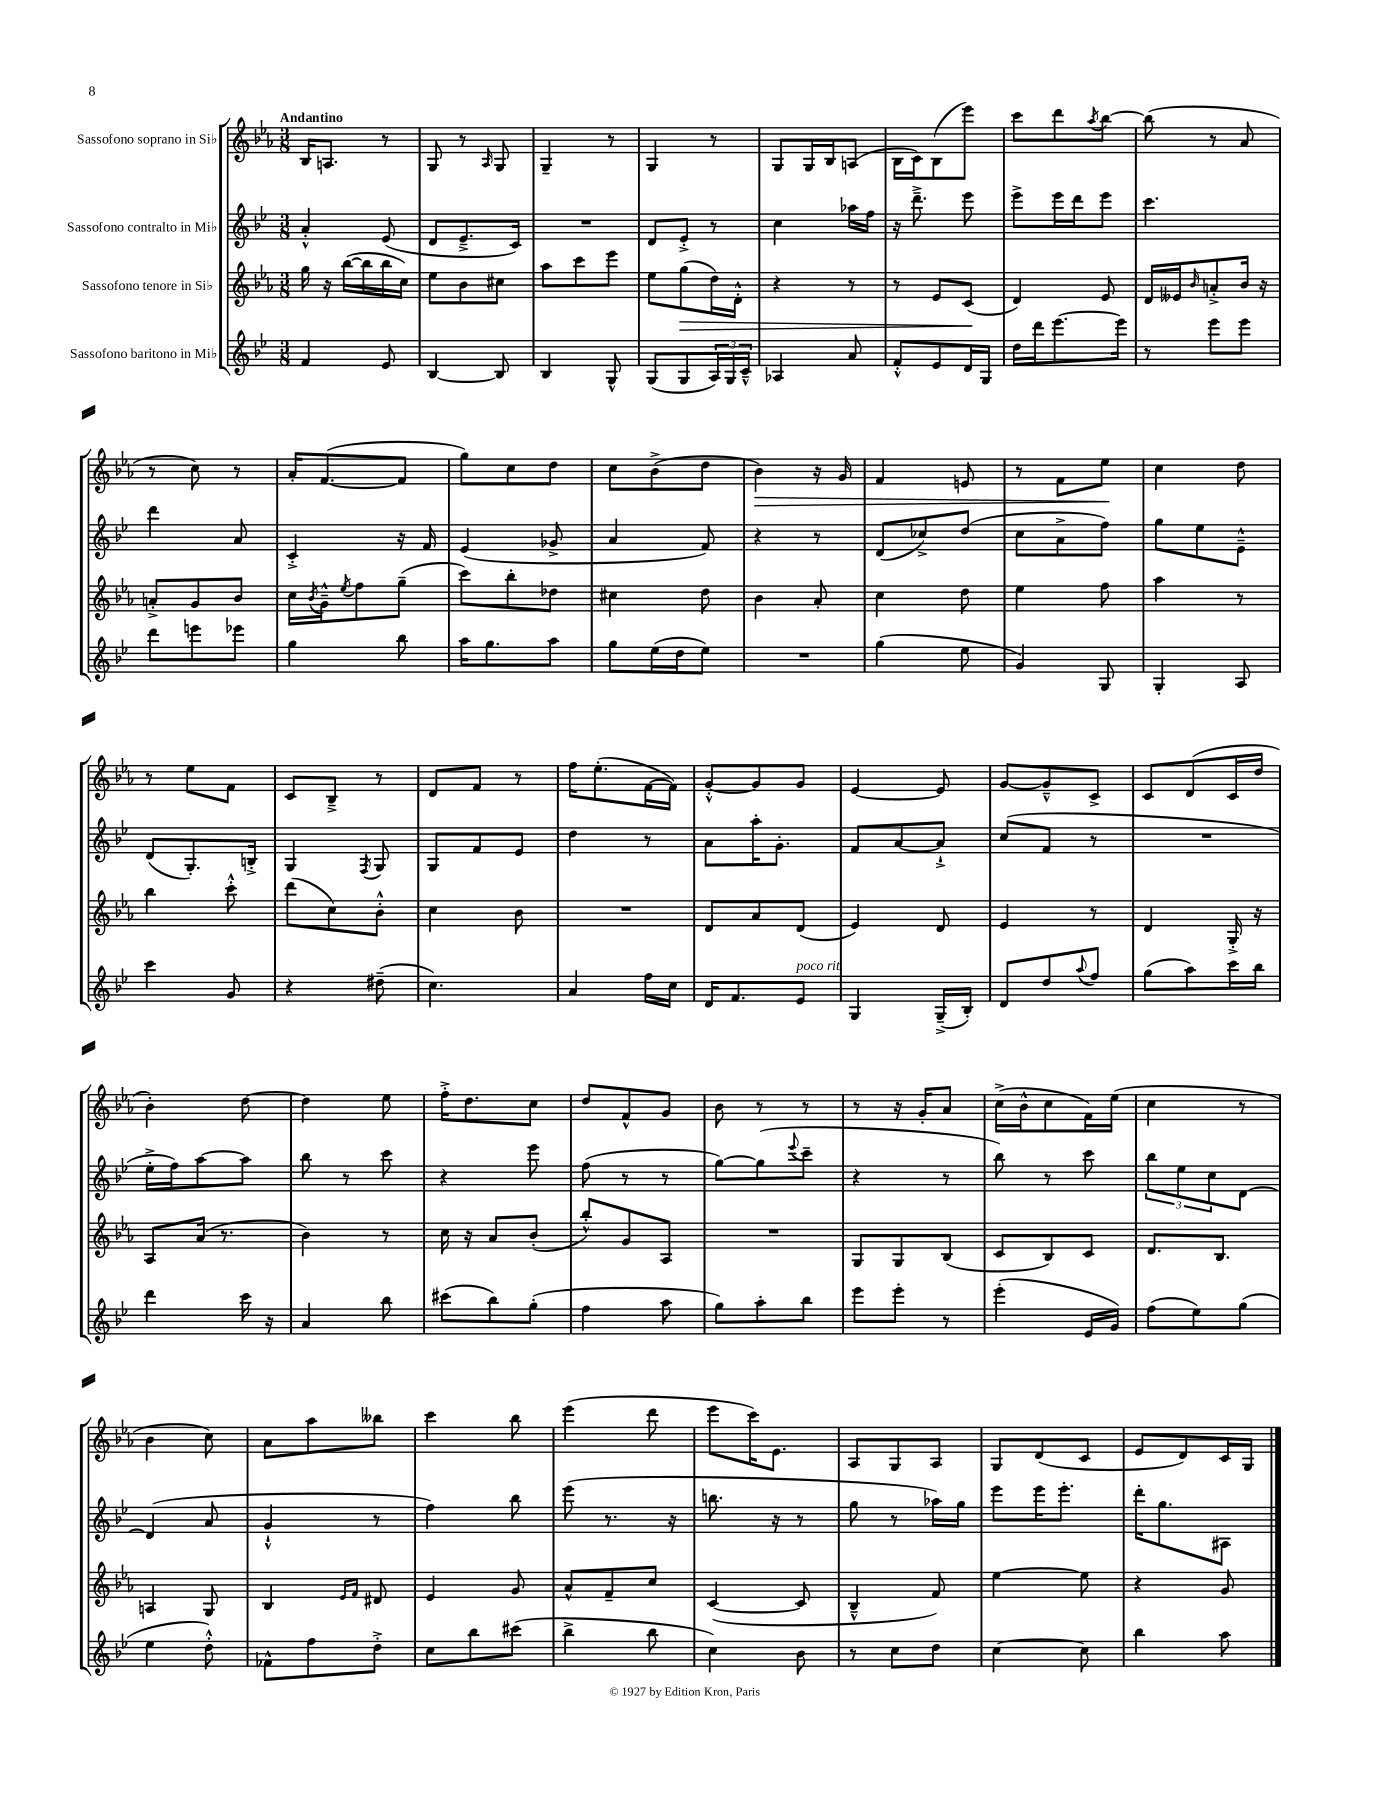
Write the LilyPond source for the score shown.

<<
\new StaffGroup <<
\new Staff = "s0" \with { instrumentName = "Sassofono soprano in Sib" } {
    \clef treble \key ees \major \numericTimeSignature \time 3/8 \tempo "Andantino"
    bes16 a8. r8 |
    g8 r8 \grace { aes16 } g8 |
    g4-- r8 |
    g4 r8 |
    g8 g16 bes16 a8( |
    bes16 c'16) bes8( ees'''8) |
    c'''8 d'''8 \acciaccatura { aes''8 } bes''8~ |
    bes''8( r8 aes'8 |
    r8 c''8) r8 |
    aes'16-. f'8.~( f'8 |
    g''8) c''8 d''8 |
    c''8 bes'8->( d''8 |
    bes'4\>) r16 g'16 |
    f'4 e'8 |
    r8 f'8 ees''8\! |
    c''4 d''8 |
    r8 ees''8 f'8 |
    c'8 bes8---> r8 |
    d'8 f'8 r8 |
    f''16 ees''8.-.( f'16~ f'16) |
    g'8~-.-^ g'8 g'8 |
    ees'4~ ees'8 |
    g'8~ g'8---^ c'8-> |
    c'8 d'8( c'16 d''16 |
    bes'4-.) d''8~ |
    d''4 ees''8 |
    f''16-.-> d''8. c''8 |
    d''8 f'8-^ g'8 |
    bes'8 r8 r8 |
    r8 r16 g'16-. aes'8 |
    c''16->( bes'16-^ c''8 f'16) ees''16( |
    c''4 r8 |
    bes'4 c''8) |
    aes'8 aes''8 beses''8 |
    c'''4 bes''8 |
    ees'''4( d'''8 |
    ees'''8 c'''16) ees'8. |
    aes8 g8 aes8 |
    g8 d'8( c'8 |
    ees'8 d'8) c'16 g16 \bar "|." |
}
\new Staff = "s1" \with { instrumentName = "Sassofono contralto in Mib" } {
    \clef treble \key bes \major \numericTimeSignature \time 3/8
    a'4-.-^ ees'8( |
    d'8 ees'8.---> c'16) |
    R4. |
    d'8 ees'8-.-> r8 |
    c''4 aes''16 f''16 |
    r16 d'''8.---> ees'''8 |
    ees'''8-> ees'''16 d'''16 ees'''8 |
    c'''4. |
    d'''4 a'8 |
    c'4-.-> r16 f'16 |
    ees'4( ges'8-> |
    a'4 f'8) |
    r4 r8 |
    d'8( ces''8->) d''8( |
    c''8 a'8-> f''8) |
    g''8 ees''8 ees'8---^ |
    d'8( g8.-.) b16-.-> |
    g4 \acciaccatura { f8 } g8 |
    g8 f'8 ees'8 |
    d''4 r8 |
    a'8 a''16-. g'8.-. |
    f'8 a'8~ a'8-!-> |
    c''8( f'8 r8 |
    R4. |
    ees''16-.-> f''16) a''8~ a''8 |
    bes''8 r8 c'''8 |
    r4 ees'''8 |
    f''8( r8 r8 |
    g''8~) g''8( \appoggiatura { ees'''8 } c'''8-- |
    r4 r8 |
    bes''8) r8 c'''8 |
    \tuplet 3/2 { bes''8 ees''8 c''8 } d'8~ |
    d'4( a'8 |
    g'4-!-^ r8 |
    f''4) bes''8 |
    ees'''8( r8. r16 |
    b''8. r16 r8 |
    g''8 r8 aes''16) g''16 |
    ees'''8 ees'''16 ees'''8.-. |
    d'''16-. g''8. ais8 \bar "|." |
}
\new Staff = "s2" \with { instrumentName = "Sassofono tenore in Sib" } {
    \clef treble \key ees \major \numericTimeSignature \time 3/8
    g''16 r16 bes''16~( bes''16 bes''16 c''16) |
    ees''8 bes'8 cis''8 |
    aes''8 c'''8 ees'''8 |
    ees''8 g''8\>( d''16) d'16-.-^ |
    r4 r8 |
    r8 ees'8 c'8\!( |
    d'4) ees'8 |
    d'16 eeses'16 \grace { bes'16 } a'8-.-> bes'16 r16 |
    a'8-.-> g'8 bes'8 |
    c''16 \acciaccatura { bes'8 } g'16---^ \acciaccatura { ees''8 } f''8 g''8--( |
    c'''8) bes''8-. des''8 |
    cis''4 d''8 |
    bes'4 aes'8-. |
    c''4 d''8 |
    ees''4 f''8 |
    aes''4 r8 |
    bes''4 c'''8-.-^ |
    d'''8( c''8) bes'8-.-^ |
    c''4 bes'8 |
    R4. |
    d'8 aes'8 d'8( |
    ees'4) d'8 |
    ees'4 r8 |
    d'4 g16-.-> r16 |
    aes8 aes'16( r8. |
    bes'4) r8 |
    c''16 r16 aes'8 bes'8-.( |
    bes''8-.-^) g'8 aes8 |
    R4. |
    g8 g8 bes8( |
    c'8 bes8) c'8 |
    d'8. bes8. |
    a4 g8 |
    bes4 \grace { ees'16 f'16 } dis'8 |
    ees'4 g'8 |
    aes'8-^ f'8-- c''8 |
    c'4~( c'8 |
    bes4---^ f'8) |
    ees''4~ ees''8 |
    r4 g'8 \bar "|." |
}
\new Staff = "s3" \with { instrumentName = "Sassofono baritono in Mib" } {
    \clef treble \key bes \major \numericTimeSignature \time 3/8
    f'4 ees'8 |
    bes4~ bes8 |
    bes4 g8-^ |
    g8( g8 \tuplet 3/2 { a16) g16 c'16---^ } |
    aes4 a'8 |
    f'8-.-^ ees'8 d'16 g16 |
    d''16 d'''16 ees'''8.~ ees'''16 |
    r8 ees'''8 ees'''8 |
    d'''8 e'''8 ees'''8 |
    g''4 bes''8 |
    a''16 g''8. a''8 |
    g''8 ees''16( d''16 ees''8) |
    R4. |
    g''4( ees''8 |
    g'4) g8 |
    g4-. a8 |
    c'''4 g'8 |
    r4 dis''8--( |
    c''4.) |
    a'4 f''16 c''16 |
    d'16 f'8. ees'8^\markup { \italic "poco rit." } |
    g4 g16--->( bes16-.) |
    d'8 d''8 \appoggiatura { a''8 } f''8 |
    g''8( a''8) c'''16 bes''16 |
    d'''4 c'''16 r16 |
    a'4 bes''8 |
    cis'''8( bes''8) g''8-.( |
    f''4 a''8 |
    g''8) a''8-. bes''8 |
    ees'''8 ees'''8-. r8 |
    ees'''4-.( ees'16 g'16) |
    f''8( ees''8) g''8( |
    ees''4 d''8-.-^) |
    fes'8-^ f''8 d''8-.-> |
    c''8 bes''8 cis'''8( |
    bes''4-> bes''8 |
    c''4) bes'8 |
    r8 c''8 d''8 |
    c''4~ c''8 |
    bes''4 a''8 \bar "|." |
}
>>
>>
\layout { \context { \Score \remove "Bar_number_engraver" } }
